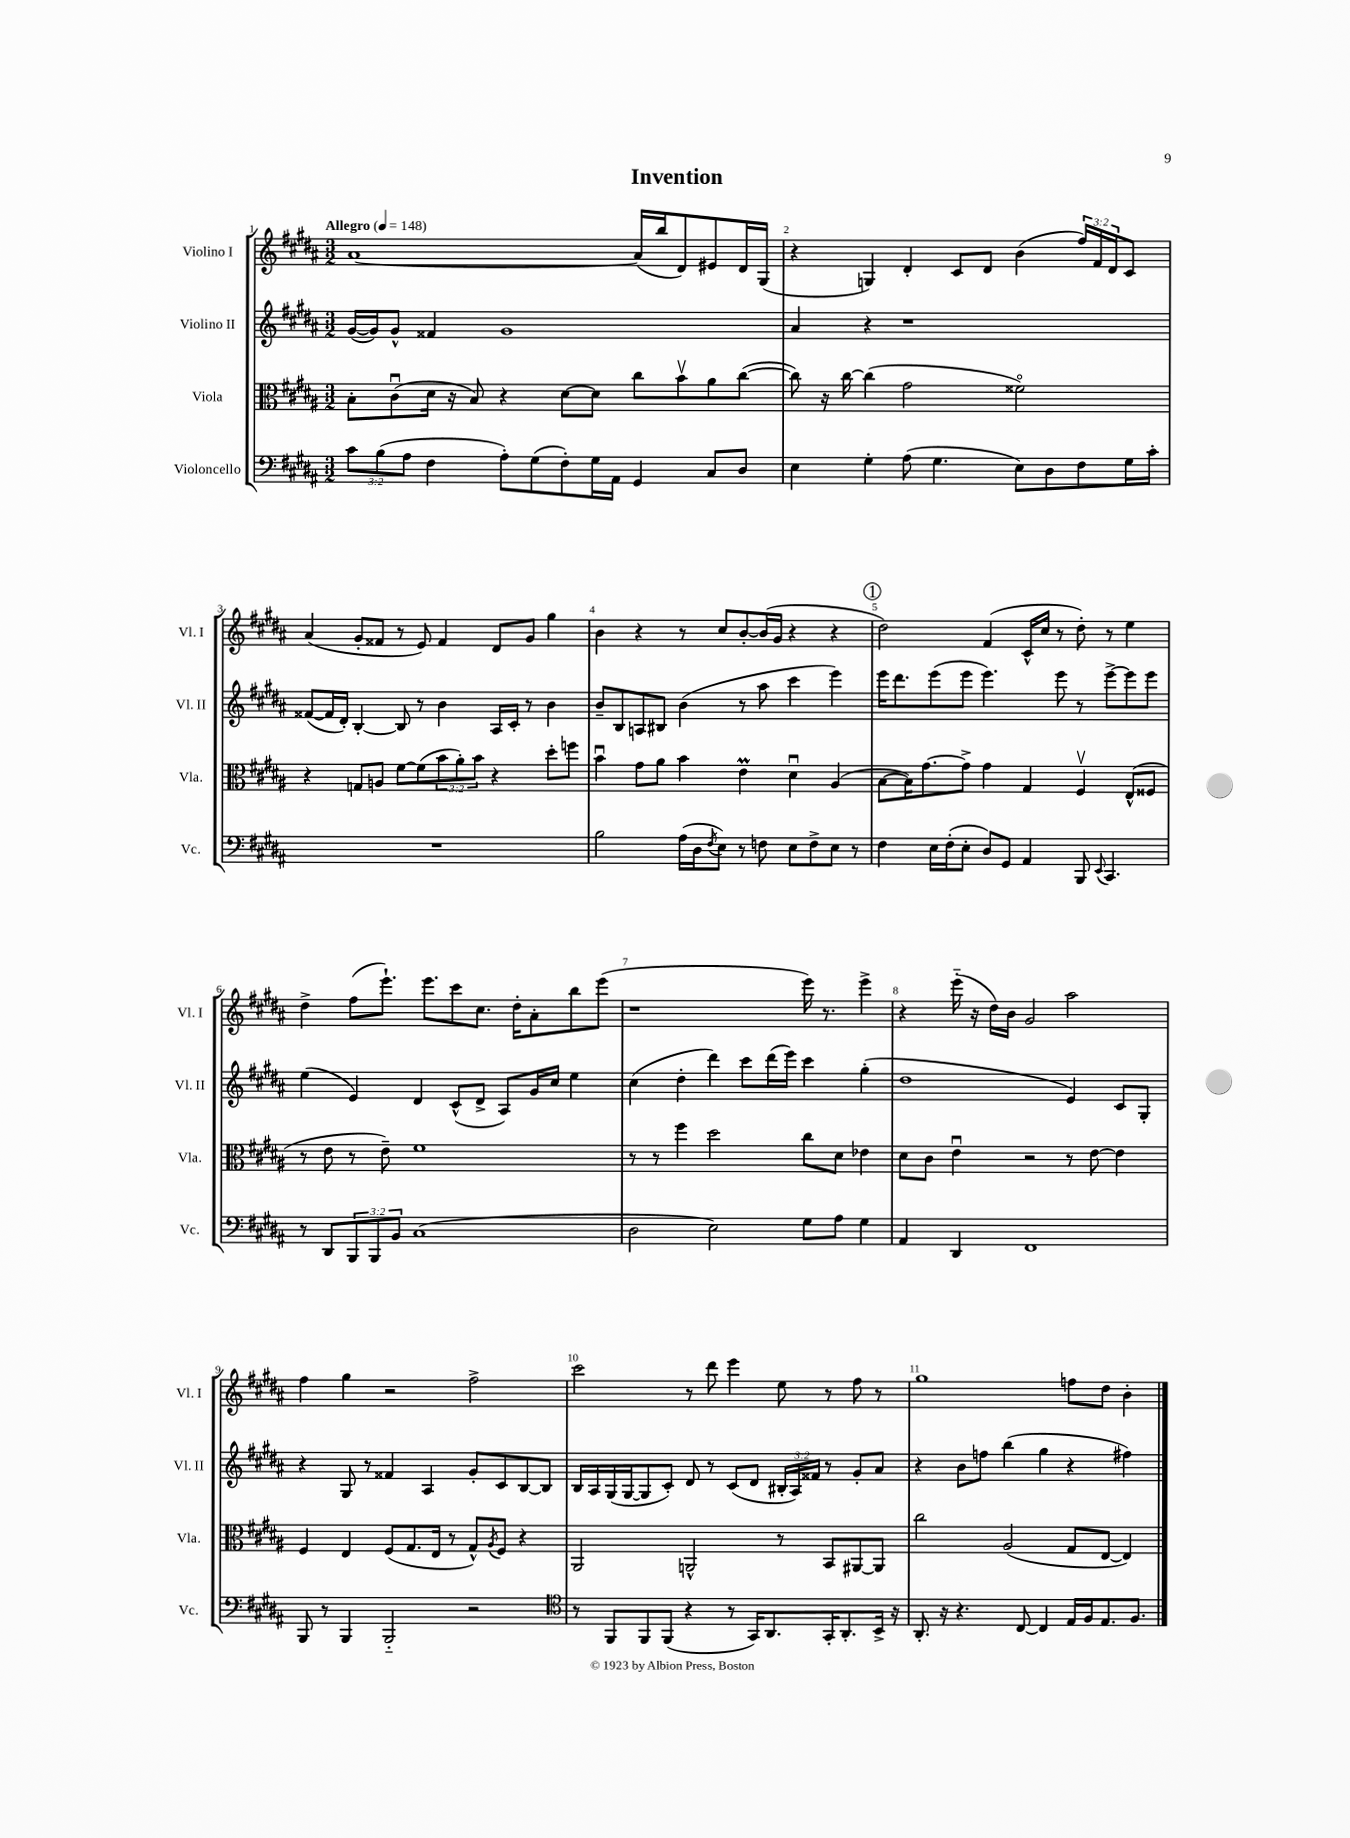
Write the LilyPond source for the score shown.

\header { title = "Invention" }
<<
\new StaffGroup <<
\new Staff = "s0" \with { instrumentName = "Violino I" shortInstrumentName = "Vl. I" } {
    \clef treble \key b \major \numericTimeSignature \time 3/2 \override Staff.TupletNumber.text = #tuplet-number::calc-fraction-text \tempo "Allegro" 4 = 148
    ais'1~ ais'16( b''16 dis'8) eis'8 dis'16 gis16( |
    r4 g4) dis'4-. cis'8 dis'8 b'4( \tuplet 3/2 { fis''16) fis'16 dis'16 } cis'8 |
    ais'4( gis'8-. fisis'8 r8 e'8) fisis'4 dis'8 gis'8 gis''4 |
    b'4 r4 r8 cis''8 b'8~-. b'16( gis'16 r4 r4 |
    \mark \markup { \circle "1" } dis''2) fis'4( cis'16-^ cis''16 r8 dis''8-.) r8 e''4 |
    dis''4-> fis''8( e'''8.-!) e'''8. cis'''8 cis''8. dis''16-. ais'8-. b''8 e'''8( |
    r1 e'''16) r8. e'''4-> |
    r4 e'''16-_( r16 dis''16) b'16 gis'2 ais''2 |
    fis''4 gis''4 r2 fis''2-> |
    cis'''2 r8 dis'''8 e'''4 e''8 r8 fis''8 r8 |
    gis''1 f''8 dis''8 b'4-. \bar "|." |
}
\new Staff = "s1" \with { instrumentName = "Violino II" shortInstrumentName = "Vl. II" } {
    \clef treble \key b \major \numericTimeSignature \time 3/2 \override Staff.TupletNumber.text = #tuplet-number::calc-fraction-text
    gis'16~( gis'16) gis'8-^ fisis'4 gis'1 |
    ais'4 r4 r1 |
    fisis'8~( fisis'16 dis'16-.) b4~-. b8 r8 b'4 ais16 cis'16-. r8 b'4 |
    b'8-- b8 a8 bis8 b'4( r8 ais''8 cis'''4 e'''4) |
    \mark \markup { \circle "1" } e'''16 dis'''8. e'''8( e'''8 e'''4.) e'''8 r8 e'''8~-> e'''8 e'''8 |
    e''4( e'4) dis'4 cis'8-^( dis'8-> ais8) gis'16 cis''16 e''4 |
    cis''4( dis''4-. dis'''4) cis'''8 dis'''16( e'''16) cis'''4 gis''4-.( |
    dis''1 e'4) cis'8 gis8-. |
    r4 gis8 r8 fisis'4 ais4 gis'8-. cis'8 b8~ b8 |
    b16 ais16 gis16( gis16~ gis8 cis'8-.) dis'8 r8 cis'8( dis'8 \tuplet 3/2 { bis16-. ais16) fisis'16 } r8 gis'8-. ais'8 |
    r4 b'8 f''8 b''4( gis''4 r4 fis''4) \bar "|." |
}
\new Staff = "s2" \with { instrumentName = "Viola" shortInstrumentName = "Vla." } {
    \clef alto \key b \major \numericTimeSignature \time 3/2 \override Staff.TupletNumber.text = #tuplet-number::calc-fraction-text
    b8-. cis'8\downbow( dis'16 r16 b8) r4 dis'8~ dis'8 cis''8 b'8\upbow ais'8 cis''8~( |
    cis''8) r16 cis''16~ cis''4( gis'2 fisis'2\flageolet) |
    r4 g8 a8 fis'8~ fis'8( \tuplet 3/2 { b'8 ais'8-.) b'8 } r4 dis''8-. f''8 |
    b'4\downbow gis'8 ais'8 b'4 e'4\prall dis'4\downbow ais4( |
    \mark \markup { \circle "1" } b8~ b16) gis'8.~ gis'8-> gis'4 gis4 fis4\upbow e8-^( fisis8 |
    r8 e'8 r8 e'8--) fis'1 |
    r8 r8 fis''4 dis''2 cis''8 dis'8 ees'4 |
    dis'8 cis'8 e'4\downbow r2 r8 e'8~ e'4 |
    fis4 e4 fis8( gis8. e16 r8 gis8-^) \acciaccatura { ais8 } fis8 r4 |
    ais,2 a,2-^ r8 b,8 ais,8~ ais,8 |
    cis''2 ais2( gis8 e8~ e4) \bar "|." |
}
\new Staff = "s3" \with { instrumentName = "Violoncello" shortInstrumentName = "Vc." } {
    \clef bass \key b \major \numericTimeSignature \time 3/2 \override Staff.TupletNumber.text = #tuplet-number::calc-fraction-text
    \tuplet 3/2 { cis'8 b8( ais8 } fis4 ais8-.) gis8( fis8-.) gis16 ais,16 gis,4 cis8 dis8 |
    e4 gis4-. ais8( gis4. e8) dis8 fis8 gis16 cis'16-. |
    R1. |
    b2 ais16( dis16 \acciaccatura { fis8 } e8) r8 f8 e8 f8-> e8 r8 |
    \mark \markup { \circle "1" } fis4 e16 fis16-.( e8-. dis8) gis,8 ais,4 b,,8 \appoggiatura { e,8 } cis,4. |
    r8 dis,8 \tuplet 3/2 { b,,8 b,,8 b,8 } cis1( |
    dis2 e2) gis8 ais8 gis4 |
    ais,4 dis,4 fis,1 |
    b,,8 r8 b,,4 b,,2-_ r2 |
    \clef tenor r8 fis,8 fis,8 fis,8( r4 r8 gis,16) ais,8. gis,16-. ais,8.-. b,16-> r16 |
    ais,8.-. r16 r4. cis8~ cis4 e16 fis16 e8. fis8. \bar "|." |
}
>>
>>
\layout { \context { \Score \override BarNumber.break-visibility = ##(#f #t #t) barNumberVisibility = #all-bar-numbers-visible } }
